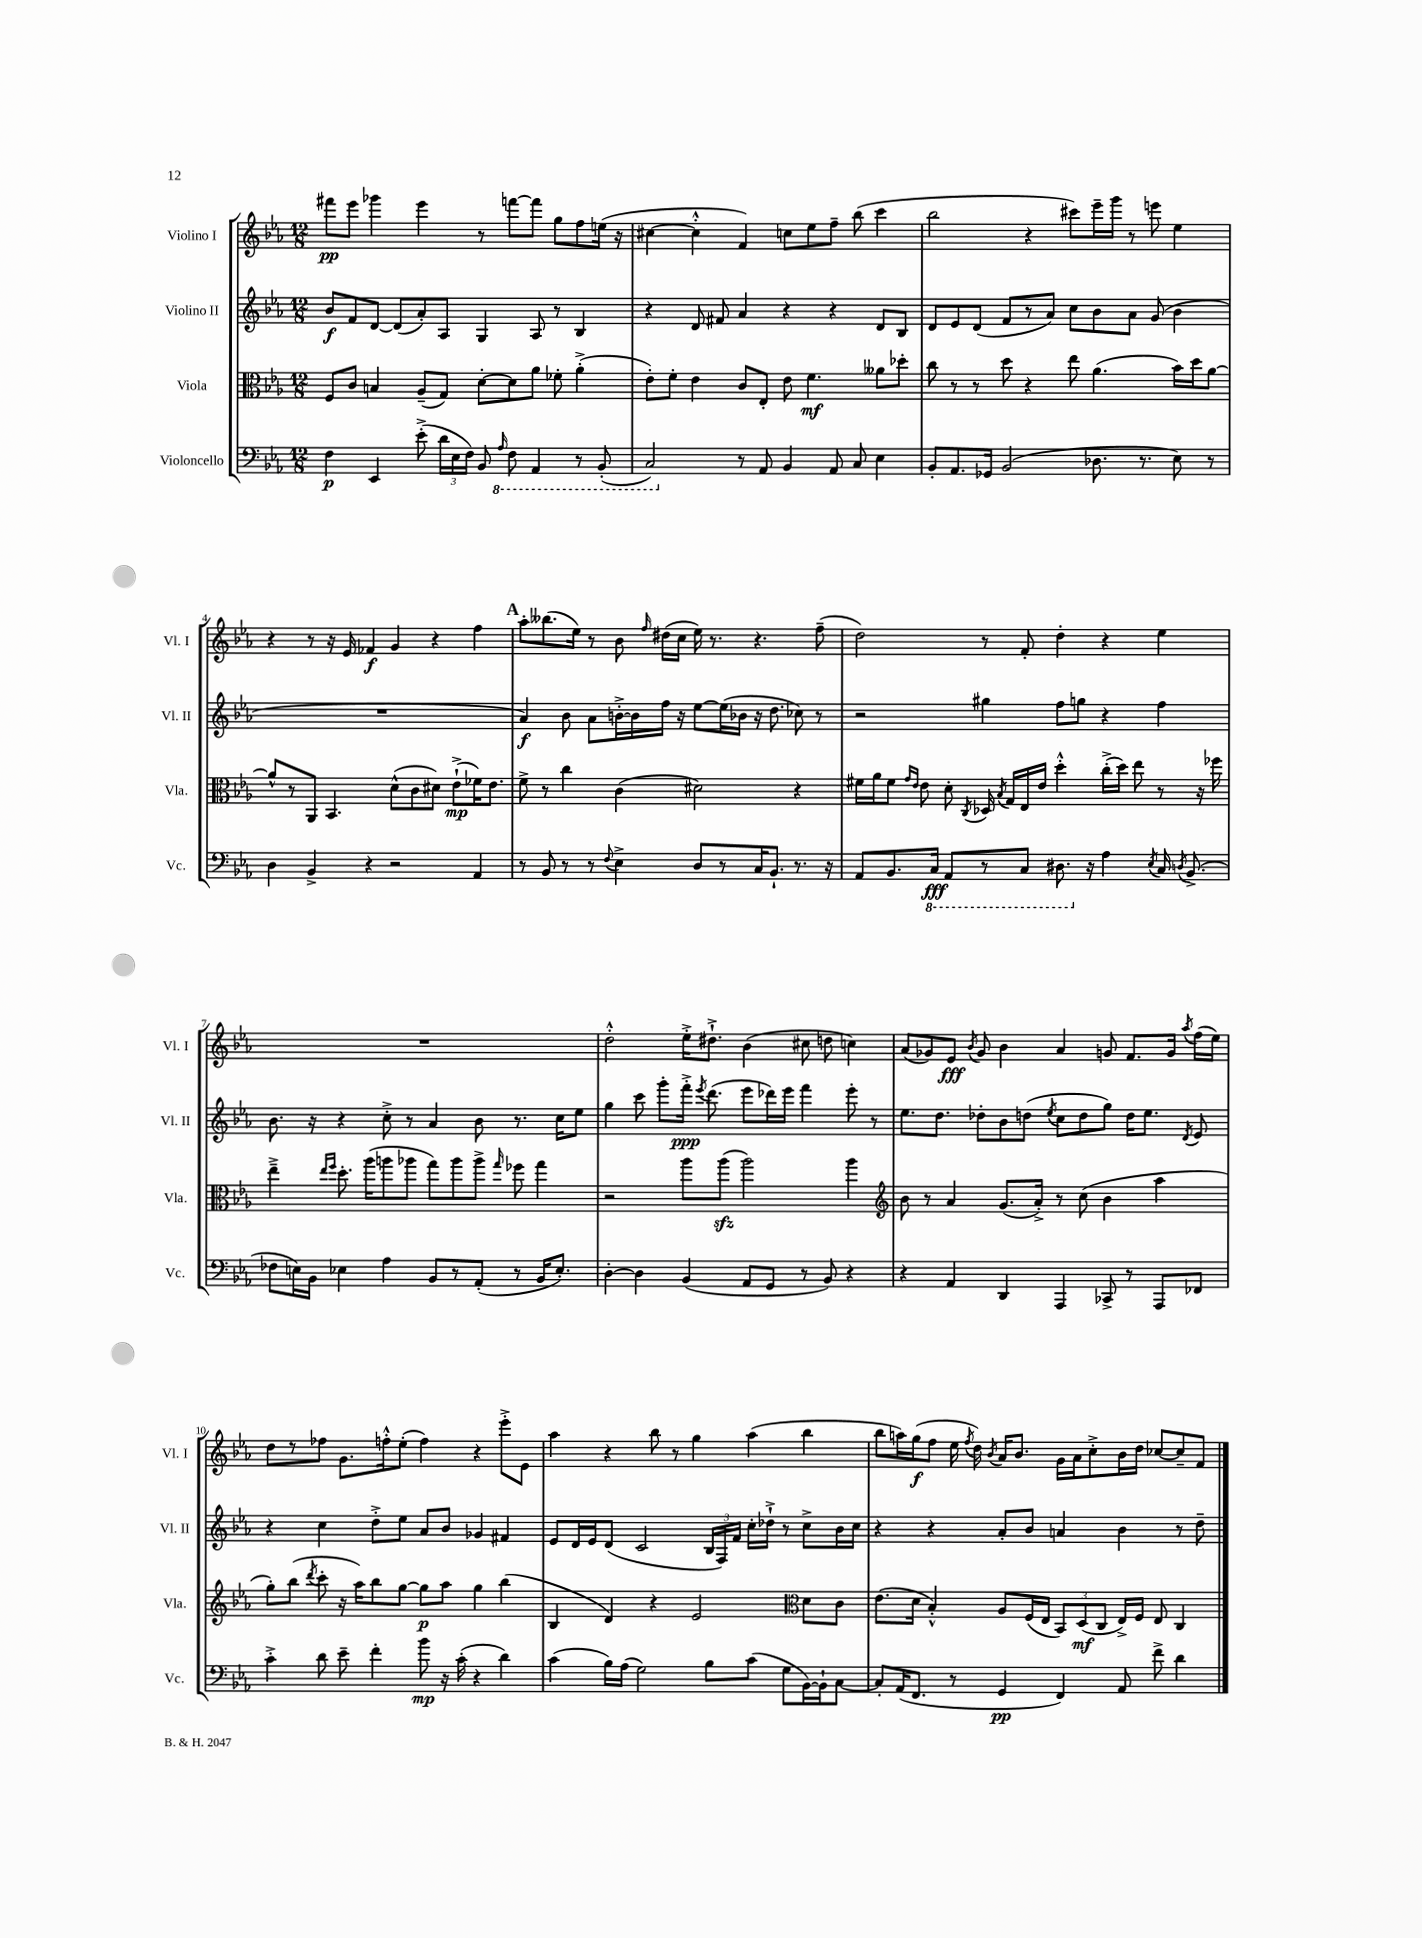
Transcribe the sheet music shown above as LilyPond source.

<<
\new StaffGroup <<
\new Staff = "s0" \with { instrumentName = "Violino I" shortInstrumentName = "Vl. I" } {
    \clef treble \key ees \major \numericTimeSignature \time 12/8
    \autoBeamOff fis'''8[\pp ees'''8] ges'''4 ees'''4 r8 f'''8[~ f'''8] g''8[ f''8 e''16]( r16 |
    cis''4~ cis''4-.-^ f'4) c''8[ ees''8 f''8]-- bes''8( c'''4 |
    bes''2 r4 cis'''8[) ees'''16-- g'''16] r8 e'''8 ees''4 |
    r4 r8 r16 ees'16 fes'4\f g'4 r4 f''4 |
    \mark \markup { \bold "A" } aes''8[-. beses''8.( ees''16]) r8 bes'8 \grace { f''16 } dis''16[( c''16] ees''16) r8. r4. f''8--( |
    d''2) r8 f'8-. d''4-. r4 ees''4 |
    R1. |
    d''2-.-^ ees''16[-.-> dis''8.]-!-> bes'4( cis''8 d''8 c''4) |
    aes'8[( ges'8) ees'8]\fff \acciaccatura { bes'8 } ges'8 bes'4 aes'4 g'8 f'8.[ g'16] \acciaccatura { aes''8 } f''16[( ees''16]) |
    d''8[ r8 fes''8] g'8.[ f''16-.-^ ees''8]-.( f''4) r4 ees'''8[-.-> ees'8] |
    aes''4 r4 bes''8 r8 g''4 aes''4( bes''4 |
    bes''8[ a''16) g''16\f( f''8] ees''16 \acciaccatura { f''8 } d''16) \acciaccatura { bes'8 } aes'16[ bes'8.] g'16[ aes'16 c''8-.-> bes'16 d''16] ces''8[~ ces''8-- f'8] \bar "|." |
}
\new Staff = "s1" \with { instrumentName = "Violino II" shortInstrumentName = "Vl. II" } {
    \clef treble \key ees \major \numericTimeSignature \time 12/8
    \autoBeamOff bes'8[\f f'8 d'8]~ d'8[( aes'8-.) aes8] g4 aes8 r8 bes4 |
    r4 d'8 fis'8 aes'4 r4 r4 d'8[ bes8] |
    d'8[ ees'8 d'8]( f'8[ r8 aes'8]) c''8[ bes'8 aes'8] g'8( bes'4 |
    R1. |
    \mark \markup { \bold "A" } aes'4\f) bes'8 aes'8[ b'16~-.-> b'16 f''16] r16 ees''8[~ ees''16( bes'16] r16 d''8. ces''8) r8 |
    r2 gis''4 f''8[ g''8] r4 f''4 |
    bes'8. r16 r4 c''8-.-> r8 aes'4 bes'8 r8. c''16[ ees''8] |
    g''4 c'''8 g'''8[-. f'''16]-.->\ppp \acciaccatura { ees'''8 } d'''8.( ees'''8[ des'''16) ees'''16] f'''4 ees'''8-. r8 |
    ees''8.[ d''8.] des''8[-. bes'8 d''8]( \acciaccatura { ees''8 } c''8[ d''8 g''8]) d''16[ ees''8.] \acciaccatura { d'8 } ees'8 |
    r4 c''4 d''8[-.-> ees''8] aes'8[ bes'8] ges'4 fis'4 |
    ees'8[ d'16 ees'16 d'8]( c'2 \tuplet 3/2 { bes16[ f16) f'16] } c''16[-. des''16]-!-> r8 c''8[-> bes'16 c''16] |
    r4 r4 aes'8[-. bes'8] a'4 bes'4 r8 d''8-- \bar "|." |
}
\new Staff = "s2" \with { instrumentName = "Viola" shortInstrumentName = "Vla." } {
    \clef alto \key ees \major \numericTimeSignature \time 12/8
    \autoBeamOff f8[ c'8] b4 aes8[--( g8]) d'8[~-. d'8 aes'8] fes'8-. aes'4-.->( |
    ees'8[-.) f'8]-. ees'4 c'8[ ees8]-. ees'8 f'4.\mf aeses'8[ des''8]-. |
    c''8 r8 r8 d''8 r4 ees''8 aes'4.( bes'16[) d''16 aes'8]~ |
    aes'8[-^ r8 aes,8] bes,4. d'8[-^( c'8 dis'8]) ees'8[-!->\mp( fes'16) ees'8.] |
    \mark \markup { \bold "A" } f'8-> r8 c''4 c'4( dis'2) r4 |
    fis'16[ aes'16 fis'8] \grace { g'16[ ees'16] } ees'8 d'8-. \acciaccatura { c8 } des16 \acciaccatura { bes8 } g16[ ees16 ees'16] d''4-.-^ c''16[-.->( d''16]) ees''8 r8 r16 fes''16 |
    ees''4---> \grace { ees''16[ f''16] } d''8.-. aes''16[( a''8 aes''8] g''8[) aes''8 aes''8]-> \grace { g''16 } fes''8 g''4 |
    r2 aes''8[ aes''8]\sfz( aes''2) aes''4 |
    \clef treble bes'8 r8 aes'4 g'8.[( aes'16]-.->) r8 c''8( bes'4 aes''4 |
    g''8[-.) bes''8]( \acciaccatura { d'''8 } c'''8-. r16 aes''16[) bes''8 g''8]~ g''8[\p aes''8] g''4 bes''4( |
    bes4 d'4) r4 ees'2 \clef alto d'8[ c'8] |
    ees'8.[( d'16] bes4-.-^) aes8[ f16( ees16] \tuplet 3/2 { bes,8[) d8\mf( c8] } ees16[->) f16] ees8 c4 \bar "|." |
}
\new Staff = "s3" \with { instrumentName = "Violoncello" shortInstrumentName = "Vc." } {
    \clef bass \key ees \major \numericTimeSignature \time 12/8
    \autoBeamOff f4\p ees,4 ees'8-.->( \tuplet 3/2 { d'16[ ees16 f16]) } bes,8 \ottava #-1 \grace { aes,16 } f,8 aes,,4 r8 bes,,8-.( |
    c,2) \ottava #0 r8 aes,8 bes,4 aes,8 c8 ees4 |
    bes,8[-. aes,8. ges,16] bes,2( des8. r8. ees8) r8 |
    d4 bes,4-> r4 r2 aes,4 |
    \mark \markup { \bold "A" } r8 bes,8 r8 r8 \appoggiatura { f8 } ees4-> d8[ r8 c16 bes,8.]-! r8. r16 |
    aes,8[ bes,8. \ottava #-1 c,16]\fff aes,,8[ r8 c,8] dis,8. \ottava #0 r16 aes4 \acciaccatura { ees8 } c16 \acciaccatura { d!8 } bes,8.->( |
    fes8[ e16) bes,16] ees4 aes4 bes,8[ r8 aes,8]-.( r8 bes,16[ ees8.]-.) |
    d4~-. d4 bes,4( aes,8[ g,8] r8 bes,8) r4 |
    r4 aes,4 d,4 aes,,4 ces,8-> r8 aes,,8[ fes,8] |
    c'4-.-> d'8 ees'8-- f'4-. bes'8\mp r16 c'16-.( r4 d'4) |
    c'4( bes16[) aes16]( g2) bes8[ c'8]( g8[ bes,16~) bes,16-! c8]~ |
    c8[-. aes,16( f,8.] r8 g,4\pp f,4) aes,8 f'8-> d'4 \bar "|." |
}
>>
>>
